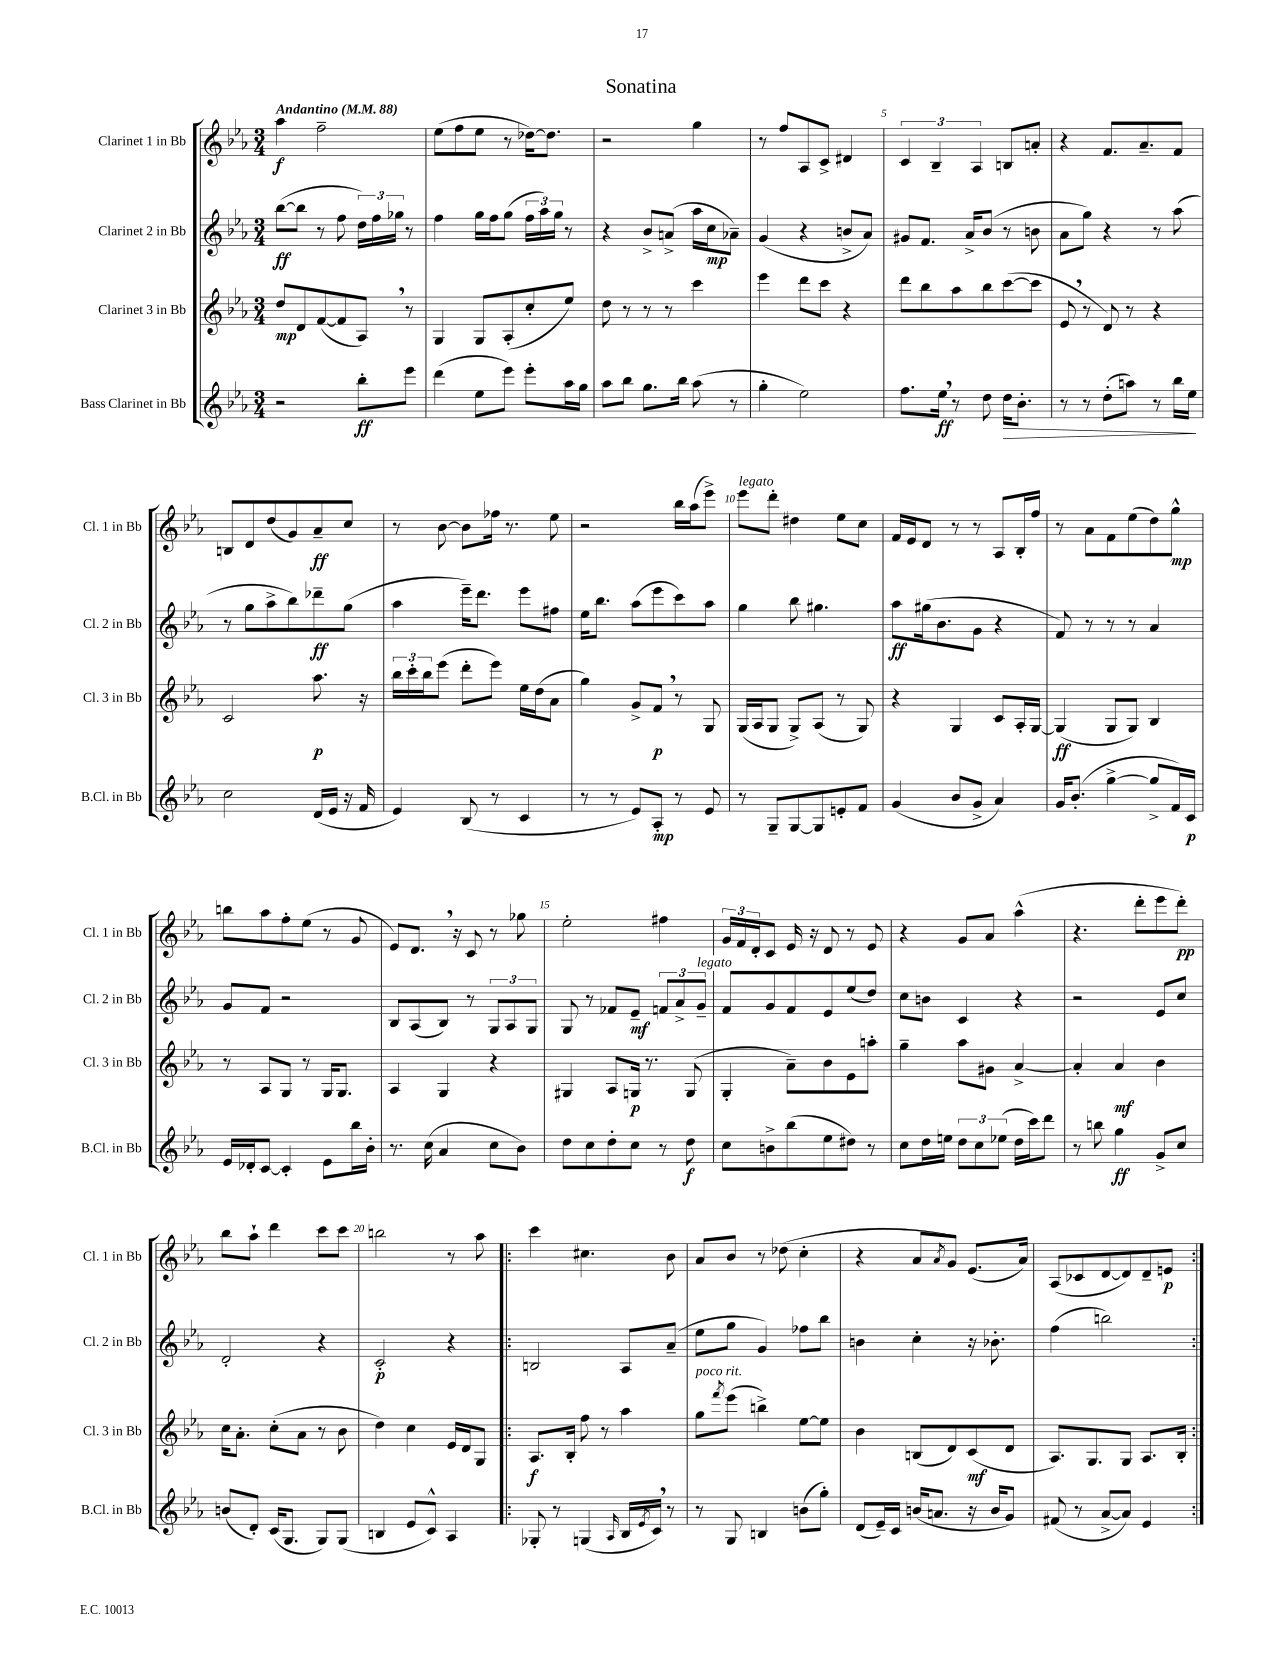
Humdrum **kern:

**kern	**kern	**kern	**kern
*staff4	*staff3	*staff2	*staff1
*clefG2	*clefG2	*clefG2	*clefG2
*k[b-e-a-]	*k[b-e-a-]	*k[b-e-a-]	*k[b-e-a-]
*M3/4	*M3/4	*M3/4	*M3/4
*MM88	*MM88	*MM88	*MM88
2r	8dd	([8bb-	4aa-
.	8d	8bb-]	.
.	([8f	8r	2ff~
.	8f]	8ff	.
8bb-'	8A-)	24dd)	.
.	.	24ff	.
.	.	24gg-	.
8eee-	8r	8r	.
=	=	=	=
(4ddd	4G	4ff	(8ee-
.	.	.	8ff
8ee-	8G	16gg	8ee-
.	.	16ff	.
8eee-)	(8A-'	(8gg	8r
8eee-'	8cc'	24ff	[16dd-)
.	.	24aa-)	.
.	.	.	8.dd-]
.	.	24gg	.
16aa-	8ee-)	8r	.
16gg	.	.	.
=	=	=	=
8aa-	8dd	4r	2r
8bb-	8r	.	.
8.gg	8r	8b-^	.
.	8r	(8a^	.
16bb-	.	.	.
(8aa-	4ccc	16aa-	4gg
.	.	16cc	.
8r	.	8a-~)	.
=	=	=	=
4gg'	4eee-	(4g	8r
.	.	.	8ff
2ee-)	8ddd	4r	8A-
.	8ccc	.	8c^
.	4r	8b^	4d#
.	.	8a-)	.
=	=	=	=
8.ff	8ddd	8g#	6c
.	8bb-	8.f	.
.	.	.	6B-~
16ee-	.	.	.
8r	8aa-	.	.
.	.	16a-^	.
.	.	.	6A-
8dd	8bb-	(8b-	.
16dd	([8ccc	8r	8B
8.b-'	.	.	.
.	8ccc]	8b	8a'
=	=	=	=
8r	8e-	8a-	4r
8r	8r	8gg)	.
(8dd'	8d)	4r	8.f
8aa)	8r	.	.
.	.	.	8.a-~
8r	4r	8r	.
16bb-	.	(8aa-	8f
16ee-	.	.	.
=	=	=	=
2cc	2c	8r	8B
.	.	8gg	8d
.	.	8aa-^	(8dd
.	.	8bb-)	8g)
(16d	8.aa-	8ddd-~	8a-~
16e-	.	.	.
16r	.	(8gg	8cc
16f	16r	.	.
=	=	=	=
4e-)	24bb-	4aa-	8r
.	24ccc'	.	.
.	24bb-	.	.
.	(8eee-	.	[8b-
(8B-	8ddd'	16eee-~)	8b-]
.	.	8.ddd	.
8r	8eee-)	.	16ff-
.	.	.	8.r
4c	16ee-	8eee-	.
.	(16dd	.	.
.	8a-	8ff#	8ee-
=	=	=	=
8r	4gg)	16ee-	2r
.	.	8.bb-	.
8r	.	.	.
8e-)	8g^	(8aa-	.
8A-'	8f	8eee-	.
8r	8r	8ccc)	16bb-
.	.	.	(16aa-
8e-	8G	8aa-	8eee-^)
=	=	=	=
8r	(16G	4gg	8eee-
.	16A-	.	.
8G~	8G	.	8ddd'
[8G	8G^)	8bb-	4dd#
8G]	(8A-	4.gg#	.
8e'	8r	.	8ee-
8f	8G)	.	8cc
=	=	=	=
(4g	4r	8aa-	16f
.	.	.	16e-
.	.	(16gg#	8d
.	.	8.b-	.
8b-	4G	.	8r
8g^	.	8g	8r
4a-)	8c	4r	8A-
.	16A-'	.	16B-'
.	[16G	.	16ff
=	=	=	=
16g	(4G]	8f)	8r
(8.b-'	.	.	.
.	.	8r	8a-
[4gg^	8G	8r	8f
.	8G)	8r	(8ee-
8gg^]	4B-	4a-	8dd)
16f)	.	.	8gg^^
16c	.	.	.
=	=	=	=
16e-	8r	8g	8bb
16d-'	.	.	.
[8c	8A-	8f	8aa-
4c']	8G	2r	8ff'
.	8r	.	(8ee-
8e-	16G	.	8r
.	8.G	.	.
16bb-	.	.	8g
16b-'	.	.	.
=	=	=	=
8.r	4A-	8B-	8e-)
.	.	(8A-	8.d
(16cc	.	.	.
4a-	4G	8B-)	.
.	.	.	16r
.	.	8r	8c
8cc	4r	12G	8r
.	.	12A-	.
8b-)	.	.	8gg-
.	.	12G	.
=	=	=	=
8dd	4G#	8G	2ee-'
8cc	.	8r	.
8dd'	8A-	8f-	.
8cc	16G	8e-~	.
.	8.r	.	.
8r	.	12f	4ff#
.	.	12a-^	.
8dd	(8G	.	.
.	.	12g~	.
=	=	=	=
8cc	4G'	8f	24g
.	.	.	24f
.	.	.	24d'
8b^	.	8g	8c
(8bb-	8a-~)	8f	16e-
.	.	.	16r
8ee-	8b-	8e-	8d
8dd#)	8e-	(8ee-	8r
8r	8aa'	8dd)	8e-
=	=	=	=
8cc	4gg~	8cc	4r
16dd	.	8b	.
16ee	.	.	.
12dd	8aa-	4c	8g
12cc	.	.	.
.	8g#	.	8a-
(12ee-	.	.	.
16dd	[4a-^	4r	(4aa-^^
16ccc)	.	.	.
8ddd	.	.	.
=	=	=	=
8r	4a-']	2r	4.r
8bb	.	.	.
4gg	4a-	.	.
.	.	.	8ddd'
8g^	4b-	8e-	8eee-
8cc	.	8cc	8ddd')
=	=	=	=
(8b	16cc	2d'	8bb-
.	8.a-'	.	.
8d')	.	.	8aa-`
(16c	(8cc'	.	4ddd
8.G	.	.	.
.	8a-	.	.
8G)	8r	4r	8ccc
(8G	8b-	.	8ccc
=	=	=	=
4B	4dd)	2c'	2bb
8e-	4cc	.	.
8c^^)	.	.	.
4A-	16e-	4r	8r
.	16d	.	.
.	8G	.	8aa-
=!|:	=!|:	=!|:	=!|:
8G-'	8.A-	2B	4ccc
8r	.	.	.
.	16B-'	.	.
(4G	8ff	.	4.cc#
.	8r	.	.
16qqA-	.	.	.
16B-	4aa-	8A-	.
8qe-	.	.	.
16c)	.	.	.
8r	.	(8a-~	8b-
=	=	=	=
8r	8gg	8ee-	8a-
.	8qfff	.	.
8G	(8eee-	8gg	8b-
4B	4bb^)	4g)	8r
.	.	.	(8dd-
(8b	[8ee-	8ff-	4cc'
8gg')	8ee-]	8bb-	.
=	=	=	=
(8d	4b-	4b	4r
16e-~)	.	.	.
16c	.	.	.
(16b	(8B	4cc'	8a-
8.a	.	.	.
.	.	.	8qa-
.	8d)	.	8g)
16r	(8c	16r	(8.e-
16b	.	8.b-'	.
8g)	8d	.	.
.	.	.	16a-)
=	=	=	=
(8f#	8.A-)	(4ff	(8A-
8r	.	.	8c-
.	8.G	.	.
[8a-^	.	2bb)	[8d
8a-])	8G	.	8d])
4e-	8.A-	.	8d~
.	.	.	8e
.	16B-'	.	.
==:|!	==:|!	==:|!	==:|!
*-	*-	*-	*-
